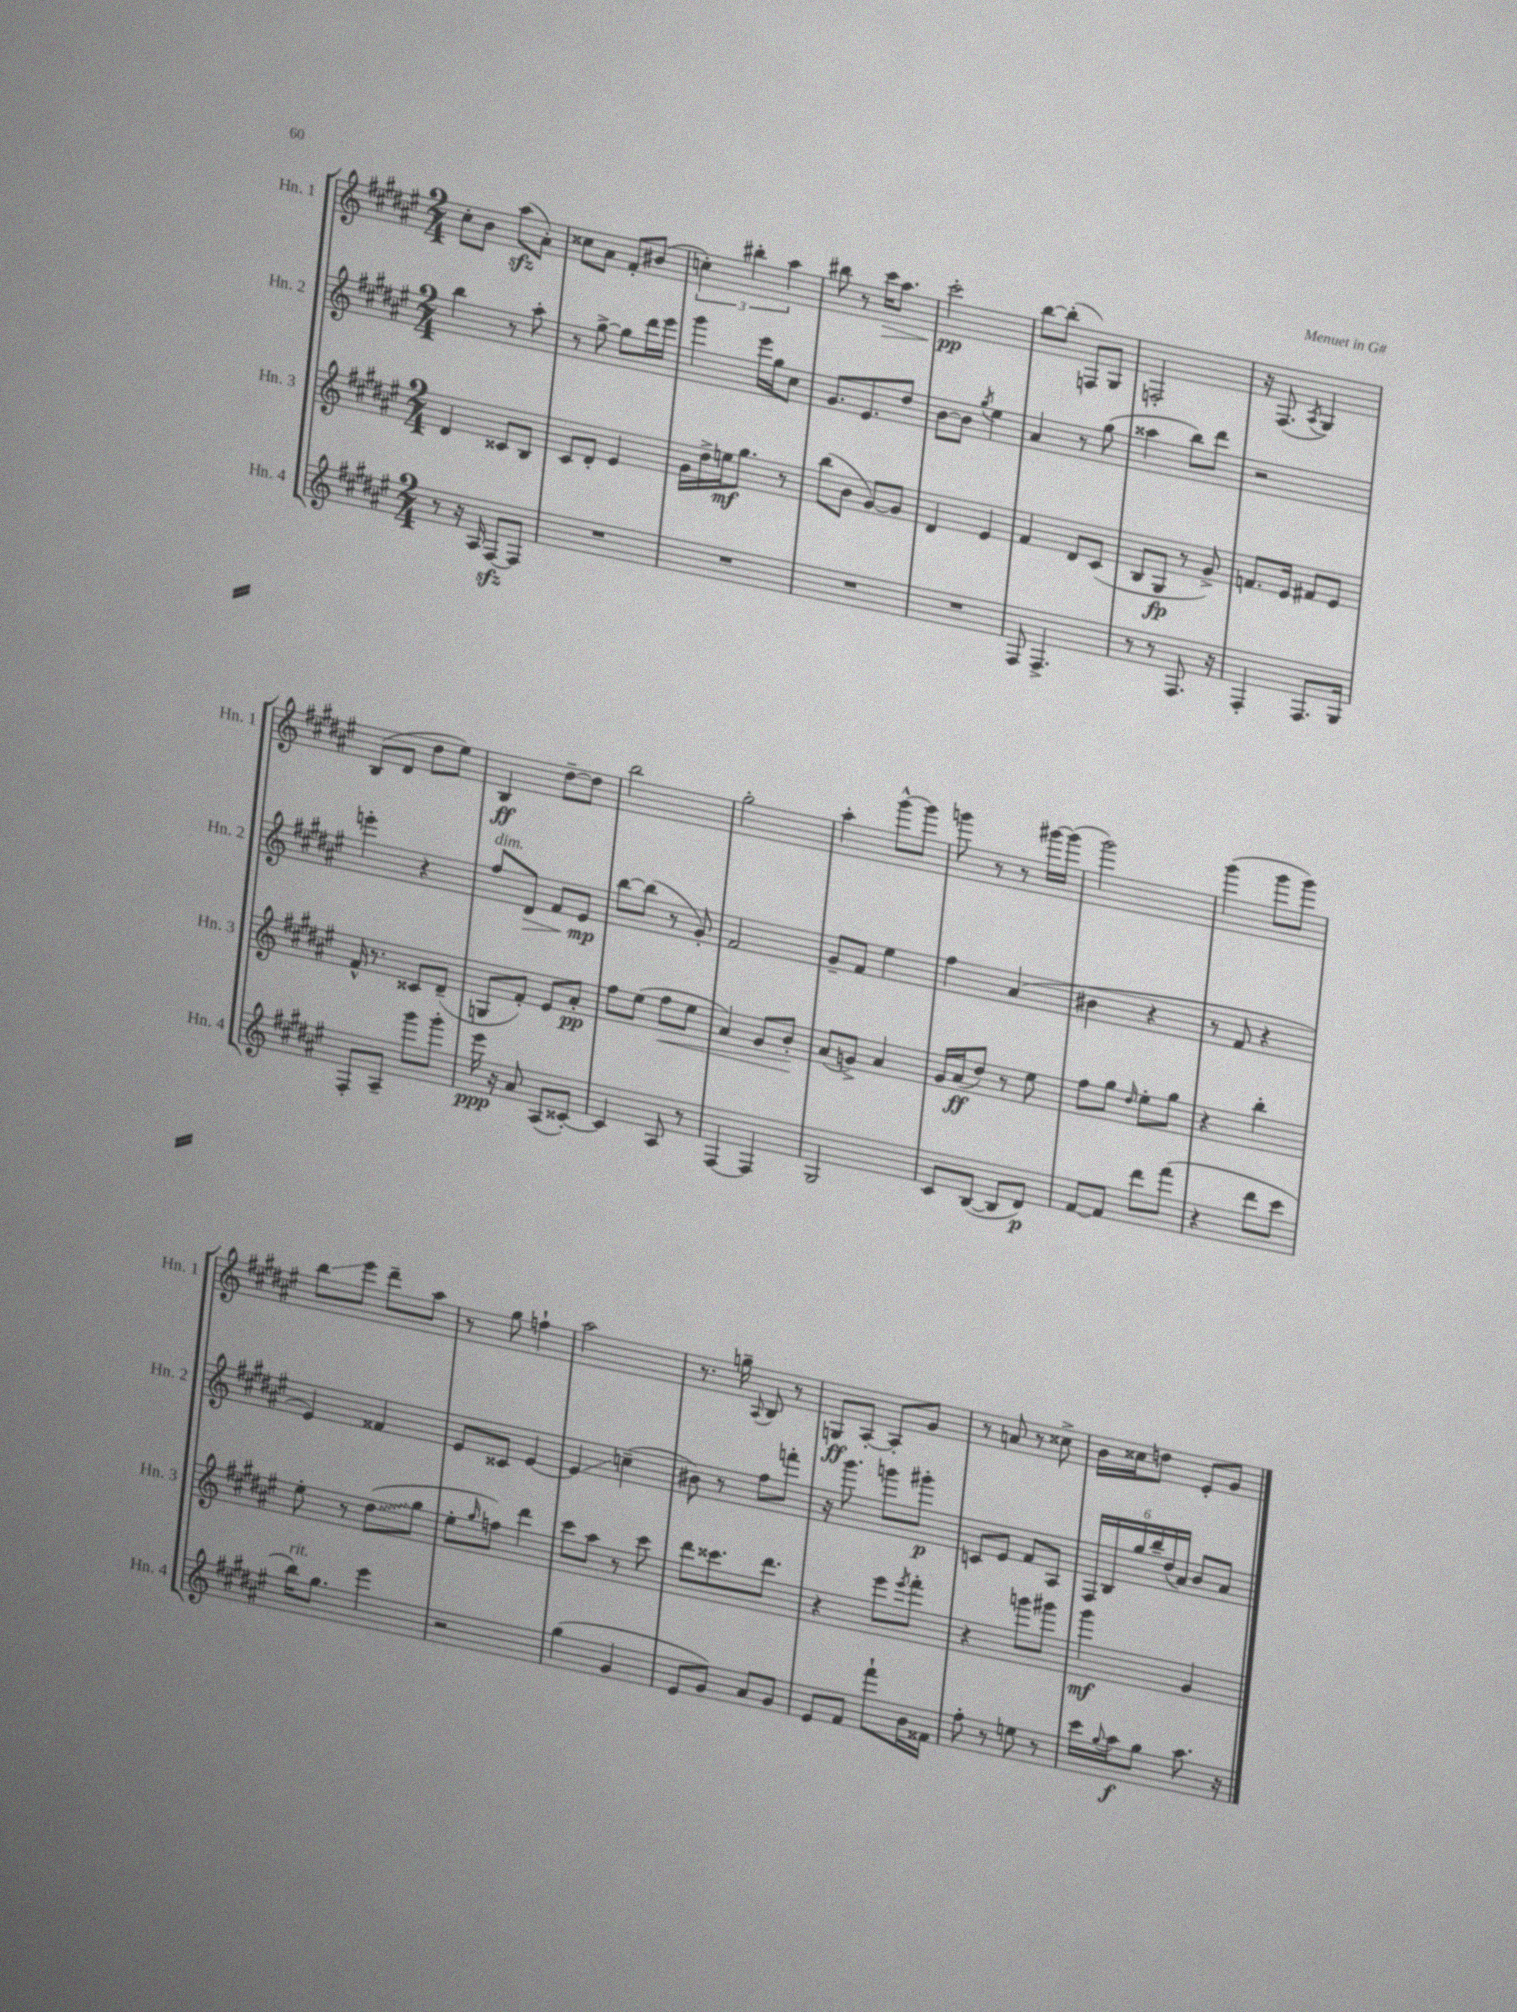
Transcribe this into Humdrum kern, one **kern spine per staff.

**kern	**kern	**kern	**kern
*staff4	*staff3	*staff2	*staff1
*clefG2	*clefG2	*clefG2	*clefG2
*k[f#c#g#d#a#e#]	*k[f#c#g#d#a#e#]	*k[f#c#g#d#a#e#]	*k[f#c#g#d#a#e#]
*M2/4	*M2/4	*M2/4	*M2/4
8r	4d#	4bb	8cc#'
16r	.	.	8b
16A#	.	.	.
[8F#	8c##	8r	(8aa#
8F#]	8B	8aa#'	8a#')
=	=	=	=
2r	8c#	8r	8cc##
.	8d#'	[8gg#^	8a#
.	4e#	8gg#]	8f#'
.	.	16ddd#	(8b#
.	.	16eee#	.
=	=	=	=
2r	16g#	4ggg#	6cc')
.	16dd#^	.	.
.	16ee	.	.
.	.	.	6bb#'
.	8.gg#	.	.
.	.	16eee#	.
.	.	16gg#	.
.	.	.	6aa#
.	8r	8cc#	.
=	=	=	=
2r	(8bb	8.g#	8bb#
.	8b	.	8r
.	.	8.e#	.
.	[8g#)	.	16ccc#
.	.	.	8.aa#
.	8g#]	8dd#	.
=	=	=	=
2r	4d#	[8b	2ccc#'
.	.	8b]	.
.	.	8qgg#	.
.	4e#	4ee#	.
=	=	=	=
8F#	4f#	4a#	[8bb
4.F#^	.	.	(8bb']
.	8d#	8r	8F)
.	(8c#	(8gg#	8G#
=	=	=	=
8r	8B	4aa##	2F'
8r	8G#	.	.
8.F#	8r	8bb)	.
.	8g#^)	8ddd#	.
16r	.	.	.
=	=	=	=
4F#'	8.f	2r	16r
.	.	.	(8.F#
.	16e#	.	.
.	.	.	8qA#
8.F#	8f#	.	4G#)
.	8e#	.	.
16G#	.	.	.
=	=	=	=
8F#'	16f#^^	4eee'	(8B
.	8.r	.	.
8A#~	.	.	8d#
8ggg#	8c##	4r	8dd#
8ggg#'	(8d#~	.	8ee#)
=	=	=	=
16eee#	8G	8ff#	4B
16r	.	.	.
8a#	8f#')	8d#	.
(8A#	8e#	8f#	[8dd#~
[8c##')	8a#'	8e#	8dd#]
=	=	=	=
4c##]	8ff#	[8bb	2bb
.	(8ee#	(8bb]	.
8A#	8ff#	8r	.
8r	8ee#	8g#')	.
=	=	=	=
[4F#	4a#)	2f#	2gg#'
4F#]	8g#	.	.
.	8b'	.	.
=	=	=	=
2G#	(8a#	8g#~	4aa#'
.	8g^)	8f#	.
.	4a#	4ee#	[8ggg#^^
.	.	.	8ggg#]
=	=	=	=
8c#	16g#	4ff#	8ggg
.	(16a#	.	.
([8B	8dd#)	.	8r
8B]	8r	(4a#	8r
8d#)	8ee#	.	[16ggg#
.	.	.	(16ggg#]
=	=	=	=
[8f#	8ff#	4b#	2ggg#)
8f#]	8gg#	.	.
.	16qqdd#	.	.
8ddd#	8ee#'	4r	.
(8fff#	8gg#	.	.
=	=	=	=
4r	4r	8r	(4ggg#
.	.	8f#	.
8ddd#	4bb'	4r	8ggg#
8ccc#	.	.	8ggg#)
=	=	=	=
16bb)	8ee#'	4e#)	8bb
8.gg#	.	.	.
.	8r	.	8eee#
4eee#	(8dd#	4f##	8ddd#~
.	8gg#	.	8aa#
=	=	=	=
2r	8ee#'	8e#	8r
.	16qqgg#	.	.
.	8ff)	8c##	8gg#
.	4ddd#	[4e#	4ff`
=	=	=	=
(4gg#	8ccc#	4e#]	2aa#
.	8aa#	.	.
4g#	8r	(4cc~	.
.	8ccc#	.	.
=	=	=	=
8e#	8ddd#	8b#)	8.r
8g#)	8.ccc##	8r	.
.	.	.	16gg~
.	.	.	8qqA#
8a#	.	8ff#	8B
.	8.ddd#	.	.
8g#	.	8fff'	8r
=	=	=	=
8e#	4r	16r	8G
.	.	8.ggg#	.
8f#	.	.	[8A#'
8fff#`	8eee#	8ggg	8A#']
.	8qeee#	.	.
16b	8fff#'	8ggg#'	8g#
16f##	.	.	.
=	=	=	=
8ff#'	4r	8c	8r
8r	.	8e#	8a
8ee	8ggg	8f#	8r
8r	8ggg#	8A#	8cc##^
=	=	=	=
16ccc#	4ggg#	24F#	16b
.	.	24B	.
8qqgg#	.	.	.
16aa#	.	.	16cc##
.	.	24gg#	.
8gg#	.	24bb~	8dd
.	.	(24dd#	.
.	.	24a#)	.
8.aa#	4g#	8b	8e#'
.	.	8a#	8g#
16r	.	.	.
==	==	==	==
*-	*-	*-	*-
